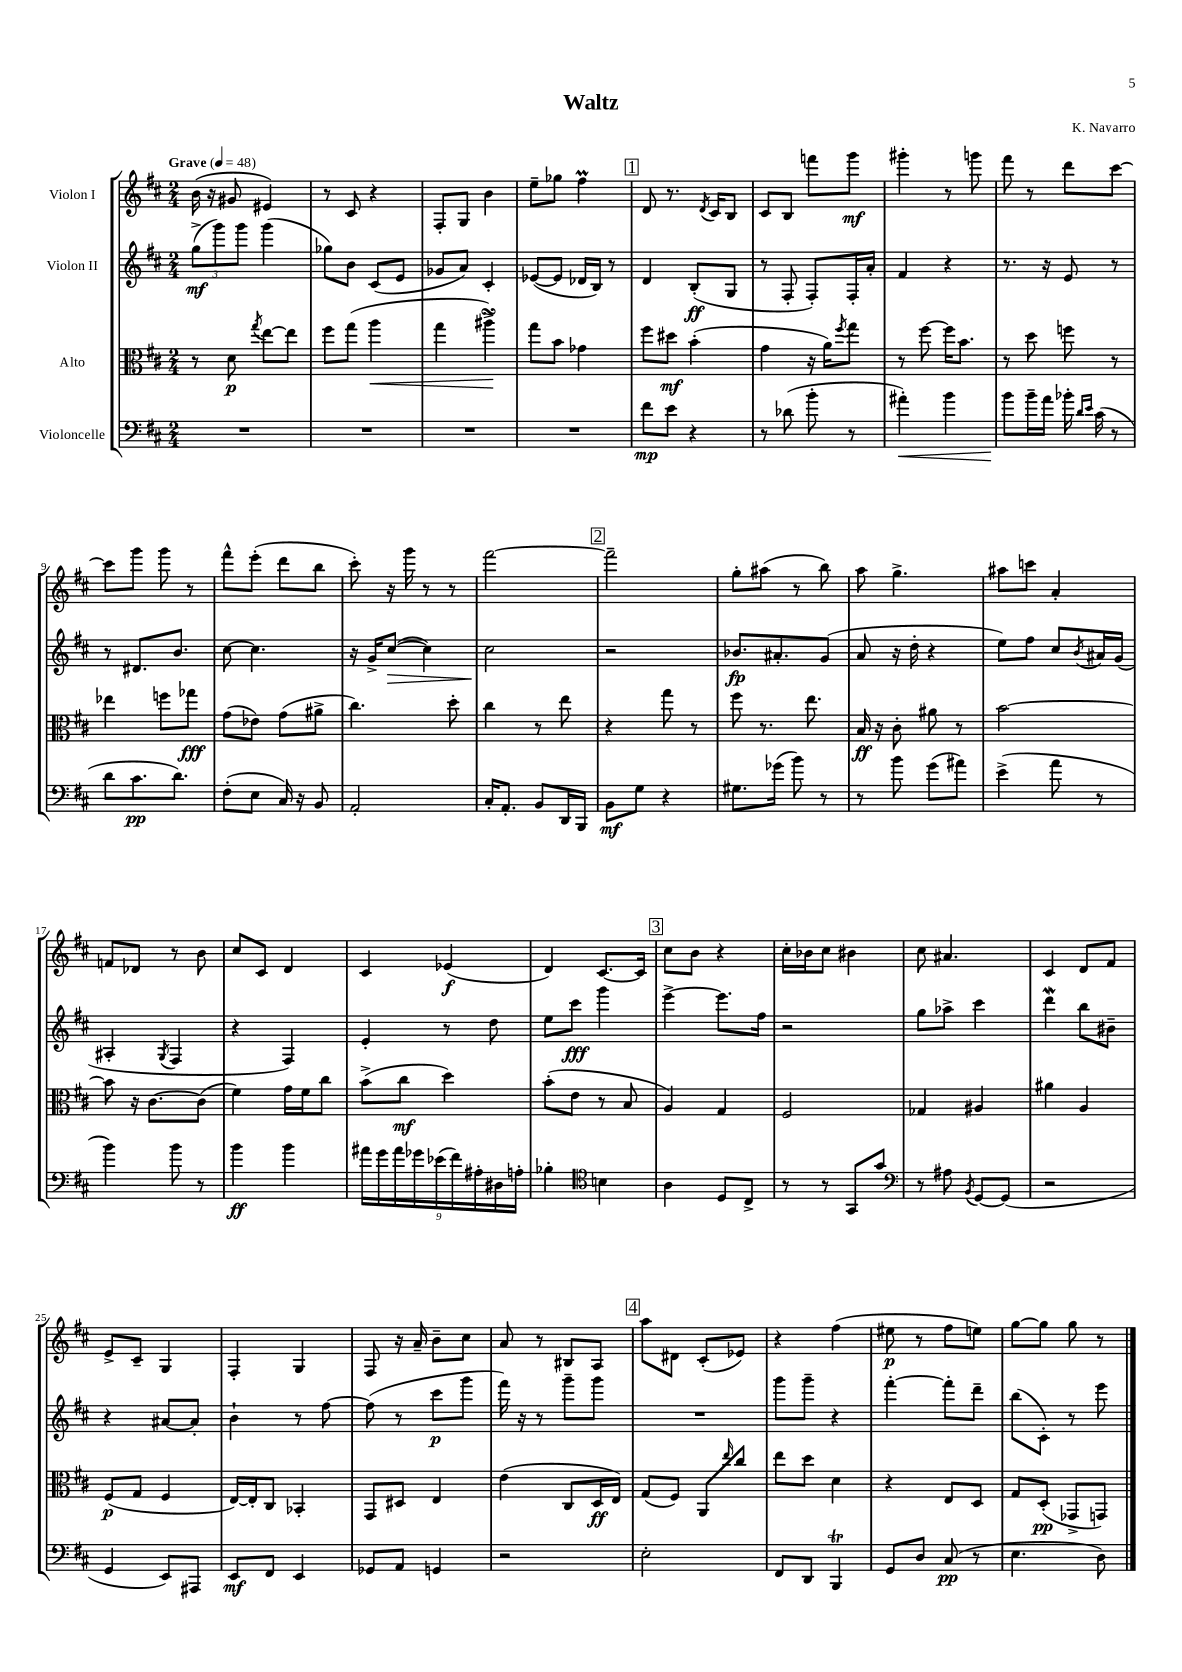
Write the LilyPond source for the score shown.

\header { title = "Waltz" composer = "K. Navarro" }
<<
\new StaffGroup <<
\new Staff = "s0" \with { instrumentName = "Violon I" } {
    \clef treble \key d \major \numericTimeSignature \time 2/4 \tempo "Grave" 4 = 48
    b'16( r16 gis'8 eis'4) |
    r8 cis'8 r4 |
    fis8-. g8 b'4 |
    e''8-- ges''8 fis''4\prall |
    \mark \markup { \box "1" } d'8 r8. \acciaccatura { d'8 } cis'16 b8 |
    cis'8 b8 f'''8 g'''8\mf |
    gis'''4-. r8 g'''8 |
    fis'''8 r8 d'''8 cis'''8~ |
    cis'''8 g'''8 g'''8 r8 |
    fis'''8-^ e'''8-.( d'''8 b''8 |
    cis'''8-.) r16 g'''16 r8 r8 |
    fis'''2~ |
    \mark \markup { \box "2" } fis'''2-- |
    g''8-. ais''8( r8 b''8) |
    a''8 g''4.-> |
    ais''8 c'''8 a'4-. |
    f'8 des'8 r8 b'8 |
    cis''8 cis'8 d'4 |
    cis'4 ees'4\f( |
    d'4) cis'8.~ cis'16 |
    \mark \markup { \box "3" } cis''8 b'8 r4 |
    cis''16-. bes'16 cis''8 bis'4 |
    cis''8 ais'4. |
    cis'4 d'8 fis'8 |
    e'8-> cis'8-- g4 |
    fis4-. g4 |
    fis8 r16 a'16-- b'8-- cis''8 |
    a'8 r8 bis8 a8 |
    \mark \markup { \box "4" } a''8 dis'8 cis'8-.( ees'8) |
    r4 fis''4( |
    eis''8\p r8 fis''8 e''8) |
    g''8~ g''8 g''8 r8 \bar "|." |
}
\new Staff = "s1" \with { instrumentName = "Violon II" } {
    \clef treble \key d \major \numericTimeSignature \time 2/4
    \tuplet 3/2 { g''8->\mf( g'''8) g'''8 } g'''4( |
    ges''8) b'8 cis'8( e'8 |
    ges'8 a'8) cis'4-. |
    ees'8~( ees'8 des'16 b16) r8 |
    \mark \markup { \box "1" } d'4 b8-.\ff( g8 |
    r8 fis8-. fis8-.) fis16-. a'16-. |
    fis'4 r4 |
    r8. r16 e'8 r8 |
    r8 dis'8. b'8. |
    cis''8~ cis''4. |
    r16 g'16-> cis''8~\>( cis''4) |
    cis''2\! |
    \mark \markup { \box "2" } r2 |
    bes'8.\fp ais'8.-. g'8( |
    a'8 r16 d''16-. r4 |
    e''8) fis''8 cis''8 \acciaccatura { b'8 } ais'16 g'16( |
    ais4-. \acciaccatura { g8 } fis4 |
    r4 fis4) |
    e'4-. r8 d''8 |
    e''8 cis'''8\fff g'''4 |
    \mark \markup { \box "3" } e'''4~-> e'''8. fis''16 |
    r2 |
    g''8 aes''8-> cis'''4 |
    d'''4\mordent b''8 bis'8-- |
    r4 ais'8~ ais'8-. |
    b'4-! r8 fis''8~ |
    fis''8( r8 cis'''8\p g'''8 |
    fis'''16) r16 r8 g'''8-- g'''8 |
    \mark \markup { \box "4" } R2 |
    g'''8 g'''8-- r4 |
    fis'''4~-. fis'''8-. d'''8-- |
    b''8( cis'8-.) r8 e'''8 \bar "|." |
}
\new Staff = "s2" \with { instrumentName = "Alto" } {
    \clef alto \key d \major \numericTimeSignature \time 2/4
    r8 d'8\p \acciaccatura { g''8 } e''8~ e''8 |
    fis''8 g''8( a''4\< |
    g''4 ais''4->\turn\!) |
    g''8 b'8 ges'4 |
    \mark \markup { \box "1" } fis''8 dis''8\mf b'4-.( |
    g'4 r16 a'16) \acciaccatura { fis''8 } g''8 |
    r8 fis''8~ fis''16 b'8. |
    r8 d''8 f''8 r8 |
    ees''4 f''8 ges''8\fff |
    g'8( ees'8) g'8( ais'8-> |
    cis''4.) d''8-. |
    cis''4 r8 e''8 |
    \mark \markup { \box "2" } r4 g''8 r8 |
    fis''8 r8. e''8. |
    b16\ff r16 cis'8-. ais'8 r8 |
    b'2~ |
    b'8 r16 cis'8.~ cis'8( |
    fis'4) g'16 fis'16 cis''8 |
    b'8->( cis''8\mf d''4) |
    b'8-.( e'8 r8 b8 |
    \mark \markup { \box "3" } a4) g4 |
    fis2 |
    ges4 ais4 |
    ais'4 a4 |
    fis8\p( g8 fis4 |
    e16~) e16-. cis8 bes,4-. |
    g,8 dis8 e4 |
    e'4( cis8 d16\ff e16) |
    \mark \markup { \box "4" } g8( fis8) a,8 \grace { e''16 } cis''8 |
    e''8 d''8 d'4 |
    r4 e8 d8 |
    g8 d8-.\pp( ges,8-> g,8) \bar "|." |
}
\new Staff = "s3" \with { instrumentName = "Violoncelle" } {
    \clef bass \key d \major \numericTimeSignature \time 2/4
    R2 |
    R2 |
    R2 |
    R2 |
    \mark \markup { \box "1" } fis'8\mp e'8 r4 |
    r8 des'8( b'8-. r8 |
    ais'4-.\<) b'4 |
    b'8\! b'16-- a'16 bes'16-. \grace { d'16 e'16 } cis'16( r8 |
    d'8 cis'8.\pp d'8.) |
    fis8-.( e8 cis16) r16 b,8 |
    a,2-. |
    cis16-. a,8.-. b,8 d,16 b,,16 |
    \mark \markup { \box "2" } b,8\mf g8 r4 |
    gis8. ges'16( b'8) r8 |
    r8 b'8 g'8( ais'8) |
    e'4->( a'8 r8 |
    b'4) b'8 r8 |
    b'4\ff b'4 |
    \tuplet 9/8 { ais'16 g'16 ais'16 ges'16 ees'16( fis'16) ais16-. dis16 a16-. } |
    bes4-. \clef tenor b4 |
    \mark \markup { \box "3" } a4 d8 cis8-> |
    r8 r8 g,8 g'8 |
    \clef bass r8 ais8 \acciaccatura { b,8 } g,8~ g,8( |
    r2 |
    g,4 e,8) ais,,8 |
    e,8\mf fis,8 e,4 |
    ges,8 a,8 g,4 |
    r2 |
    \mark \markup { \box "4" } e2-. |
    fis,8 d,8 b,,4\trill |
    g,8 d8 cis8\pp( r8 |
    e4. d8) \bar "|." |
}
>>
>>
